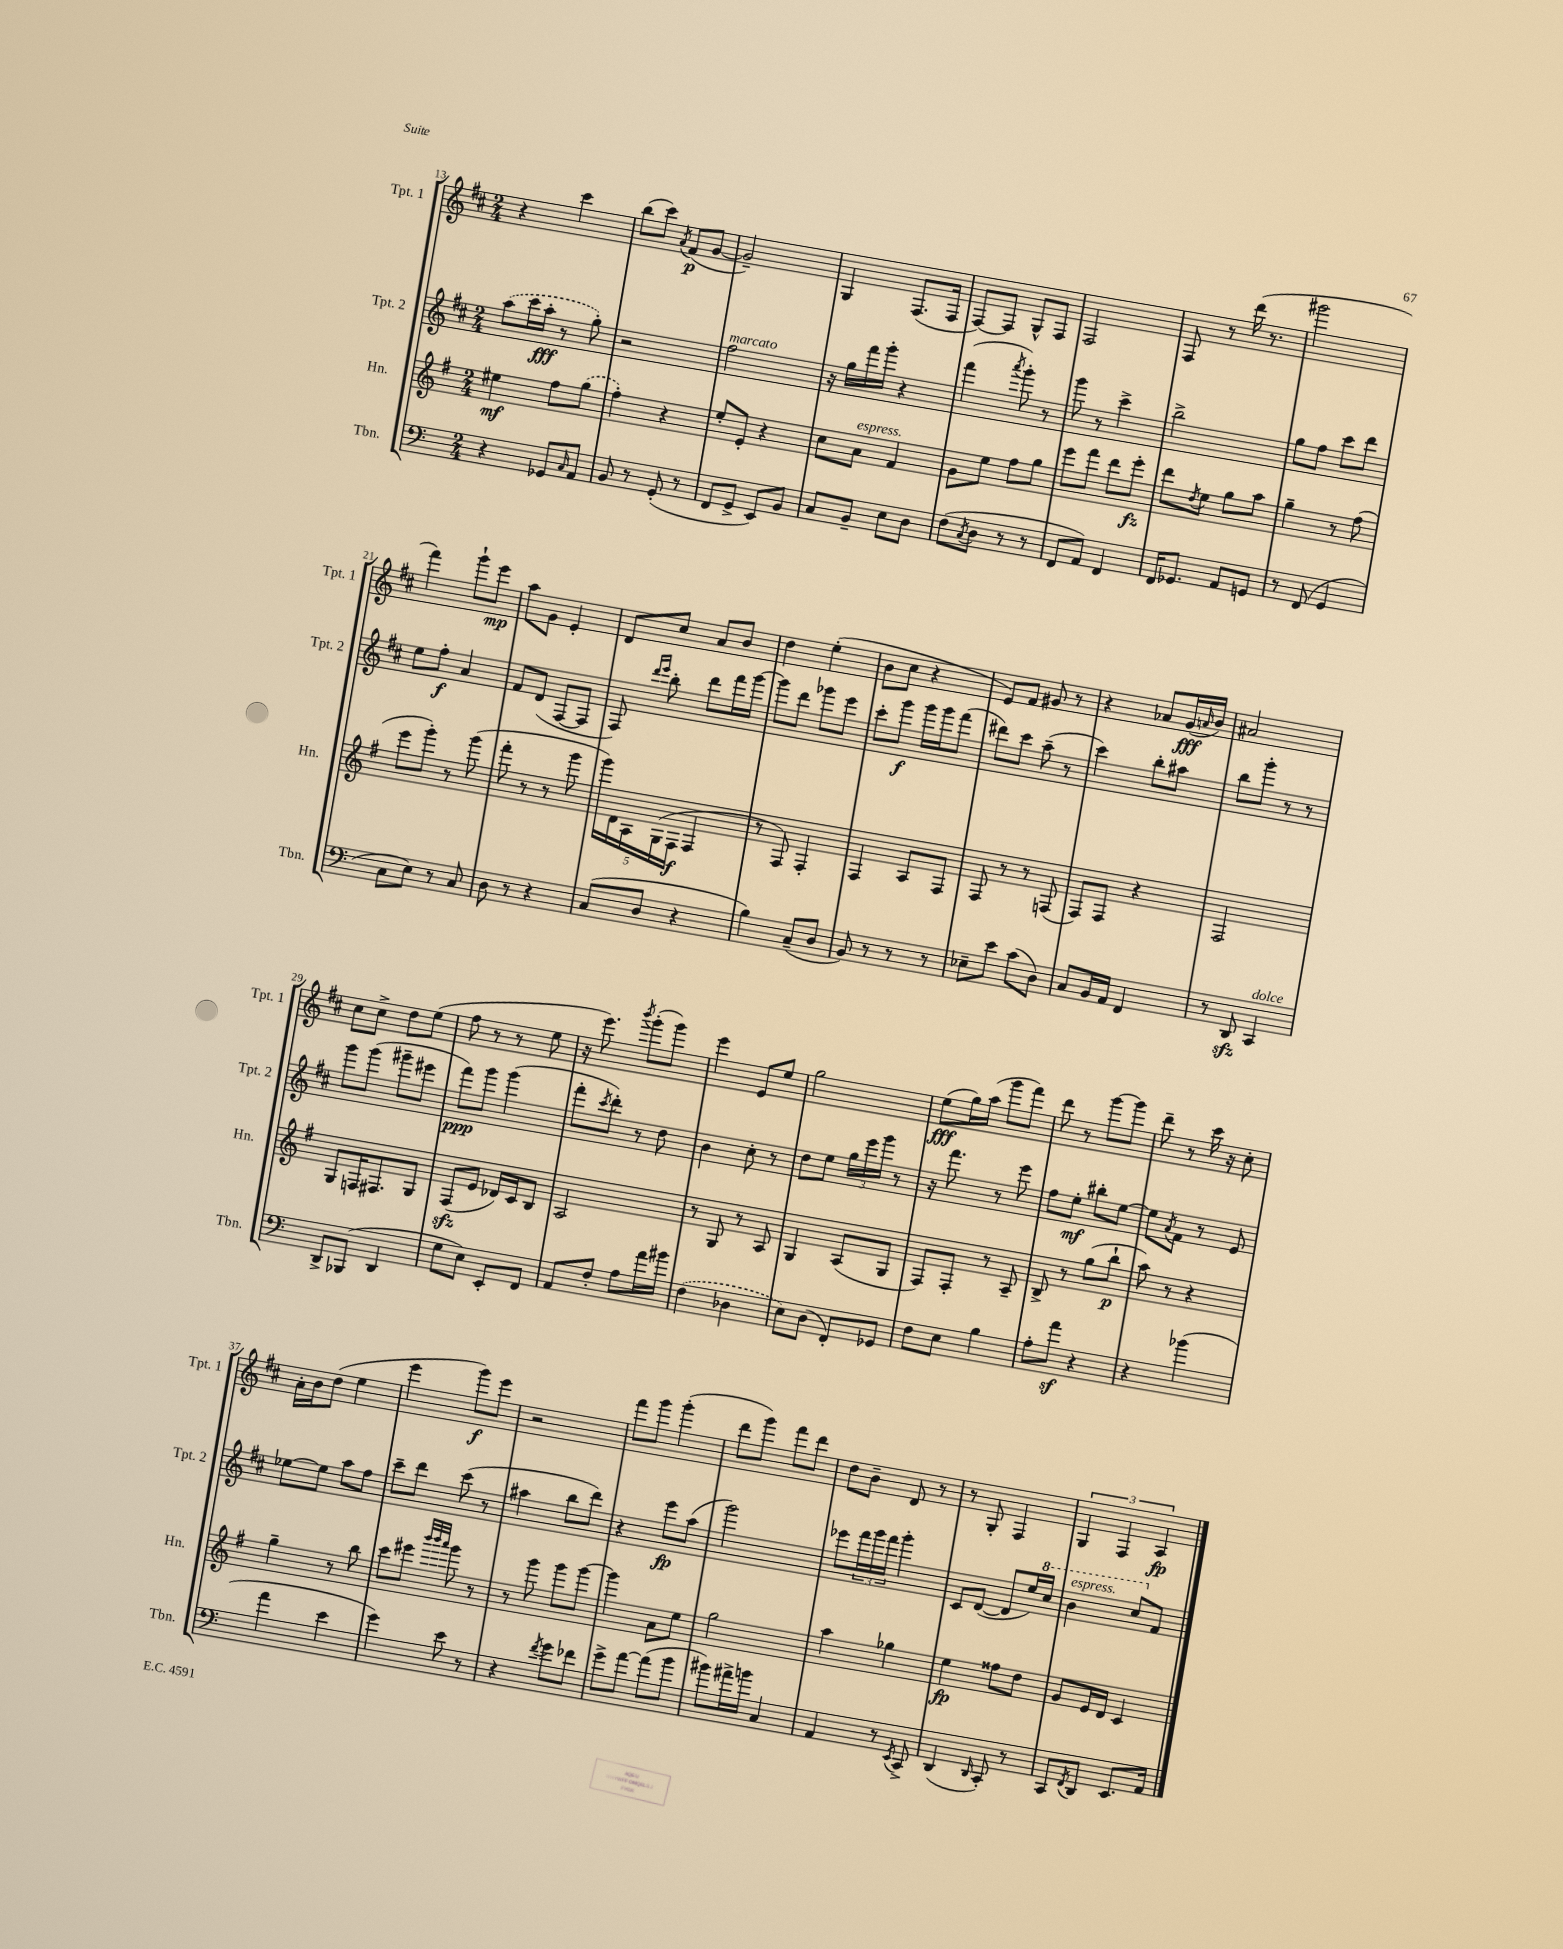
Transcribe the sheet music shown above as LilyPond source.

<<
\new StaffGroup <<
\new Staff = "s0" \with { instrumentName = "Tpt. 1" shortInstrumentName = "Tpt. 1" } {
    \clef treble \key d \major \numericTimeSignature \time 2/4
    r4 cis'''4 |
    b''8( cis'''8) \acciaccatura { a'8 } fis'8\p( g'8~ |
    g'2--) |
    g4 fis8.( fis16 |
    fis8~) fis8 g8-^ fis8 |
    fis2 |
    fis8 r8 d'''16( r8. |
    gis'''2 |
    fis'''4) g'''8-! e'''8\mp |
    a''8 g'8 e'4-. |
    d'8 cis''8 a'8 b'8 |
    d''4 e''4-.( |
    b'8 cis''8 r4 |
    e'8) fis'8 gis'8 r8 |
    r4 aes'8 g'16\fff( \grace { a'16 } b'16) |
    ais'2 |
    cis''8 cis''8-> d''8 e''8( |
    fis''8 r8 r8 e''8 |
    r16 e'''8.) \acciaccatura { b'''8 } g'''8-.( g'''8) |
    e'''4 e'8 e''8 |
    g''2 |
    e''8\fff( g''16) a''16( g'''8 fis'''8) |
    d'''8 r8 g'''8~ g'''8 |
    d'''8-- r8 cis'''16 r16 cis''8-. |
    a'16-. b'16 d''8( e''4 |
    e'''4 g'''8\f) e'''8 |
    r2 |
    fis'''8 g'''8 g'''4-.( |
    d'''8 g'''8) fis'''8 d'''8 |
    d''8 b'8-- d'8 r8 |
    r8 g8-. fis4 |
    \tuplet 3/2 { g4 fis4 a4\fp } \bar "|." |
}
\new Staff = "s1" \with { instrumentName = "Tpt. 2" shortInstrumentName = "Tpt. 2" } {
    \clef treble \key d \major \numericTimeSignature \time 2/4
    \once \slurDashed a''8( cis'''16 a''16-.\fff r8 g''8-.) |
    r2 |
    fis''2^\markup { \italic "marcato" } |
    r16 g''16 fis'''16 g'''16-. r4 |
    fis'''4( \acciaccatura { a'''8 } g'''8-.) r8 |
    g'''8 r8 cis'''4-> |
    b''2-> |
    g''8 fis''8 cis'''8 d'''8 |
    e''8 fis''8-.\f a'4 |
    fis'8 d'8( fis8~ fis8 |
    fis8) \grace { d'''16 e'''16 } b''8-. d'''8 fis'''16 g'''16~ |
    g'''8 d'''8 ges'''8 e'''8 |
    cis'''8-. g'''8\f g'''16 g'''16 fis'''8( |
    dis'''8) cis'''8 a''8--( r8 |
    cis'''4) b''8-. ais''8 |
    b''8 g'''8-. r8 r8 |
    g'''8 g'''8( gis'''8-- eis'''8 |
    fis'''8\ppp) g'''8 g'''4( |
    fis'''8-. \acciaccatura { cis'''8 } d'''8-.) r8 d''8 |
    b'4 cis''8-. r8 |
    d''8 e''8 \tuplet 3/2 { g''16 e'''16 g'''16 } r8 |
    r16 fis'''8. r8 e'''8 |
    fis''8 e''8-.\mf bis''8-. e''8~ |
    e''8 \acciaccatura { a'8 } fis'8 r8 e'8 |
    ees''8~ ees''8 a''8 fis''8 |
    cis'''8-- d'''8 cis'''8( r8 |
    ais''4 b''8 d'''8) |
    r4 e'''8\fp a''8( |
    g'''2) |
    ees'''8 \tuplet 3/2 { fis'''16 g'''16 fis'''16 } g'''4-. |
    cis'8 d'8~( d'8 e''16) \ottava #1 cis'''16 |
    b''4^\markup { \italic "espress." } cis'''8 \ottava #0 fis'8 \bar "|." |
}
\new Staff = "s2" \with { instrumentName = "Hn." shortInstrumentName = "Hn." } {
    \clef treble \key g \major \numericTimeSignature \time 2/4
    eis''4\mf fis''8 \once \slurDashed g''8( |
    fis''4-.) r4 |
    e''8-. e'8-. r4 |
    c''8 a'8^\markup { \italic "espress." } fis'4 |
    g'8 e''8 fis''8 g''8 |
    e'''8 fis'''8 d'''8 e'''8-.\fz |
    d'''8 \acciaccatura { d''8 } e''8 g''8 a''8 |
    g''4-- r8 fis''8( |
    e'''8 g'''8-.) r8 g'''8( |
    fis'''8-. r8 r8 g'''8 |
    \tuplet 5/4 { g'''16) d'16 a16 g16( fis16\f } fis4 |
    r8 fis8) fis4-. |
    fis4 a8 fis8 |
    fis8 r8 r8 f8( |
    fis8) fis8 r4 |
    fis2 |
    g8 f16 fis8. g8 |
    fis8\sfz( e'8 des'16) c'16 b8 |
    a2 |
    r8 g8 r8 a8 |
    g4 a8( g8 |
    fis8) fis8-. r8 a8-- |
    b8-> r8 g''8( b''8-!\p |
    a''8) r8 r4 |
    g''4-- r8 b''8 |
    c'''8 eis'''8 \grace { b'''32 b'''32 a'''32 } g'''8 r8 |
    r8 g'''8 g'''8 g'''8~ |
    g'''4 a'8 e''8 |
    g''2 |
    a''4 ges''4 |
    e''4\fp fisis''8 d''8 |
    g'8 e'16 d'16 c'4 \bar "|." |
}
\new Staff = "s3" \with { instrumentName = "Tbn." shortInstrumentName = "Tbn." } {
    \clef bass \key c \major \numericTimeSignature \time 2/4
    r4 ges,8 \grace { c16 } a,8 |
    b,8 r8 g,8-.( r8 |
    f,8 g,8-> e,8) b,8 |
    c8 b,8-- e8 d8 |
    f8( \acciaccatura { c8 } d8 r8 r8 |
    f,8 a,8) f,4 |
    f,16 ges,8. a,8 g,8 |
    r8 f,8( g,4 |
    c8 e8) r8 c8 |
    d8 r8 r4 |
    c8( d8 r4 |
    b4) c8--( d8 |
    b,8) r8 r8 r8 |
    ees8-- e'8 c'8( d8) |
    c8 b,16 a,16 f,4 |
    r8 d,8\sfz c,4^\markup { \italic "dolce" } |
    d,8-> bes,,8( d,4 |
    g8 e8) e,8-. f,8 |
    a,8 f8-. a8 a'16 bis'16 |
    \once \slurDashed f4( des4 |
    e8) d8( f,8-.) ges,8 |
    f8 e8 b4 |
    a8-. a'8\sf r4 |
    r4 bes'4( |
    a'4 e'4 |
    g'4) e'8 r8 |
    r4 \acciaccatura { f'8 } g'8 fes'8 |
    g'8-> a'8~ a'8( b'8 |
    bis'8) ais'16-> b'16 c4 |
    a,4 r8 \acciaccatura { e,8 } c,8-> |
    d,4( \grace { d,16 } c,8-.) r8 |
    c,8 \acciaccatura { f,8 } d,8 e,8. a,16 \bar "|." |
}
>>
>>
\layout { \context { \Score currentBarNumber = #13 } }
